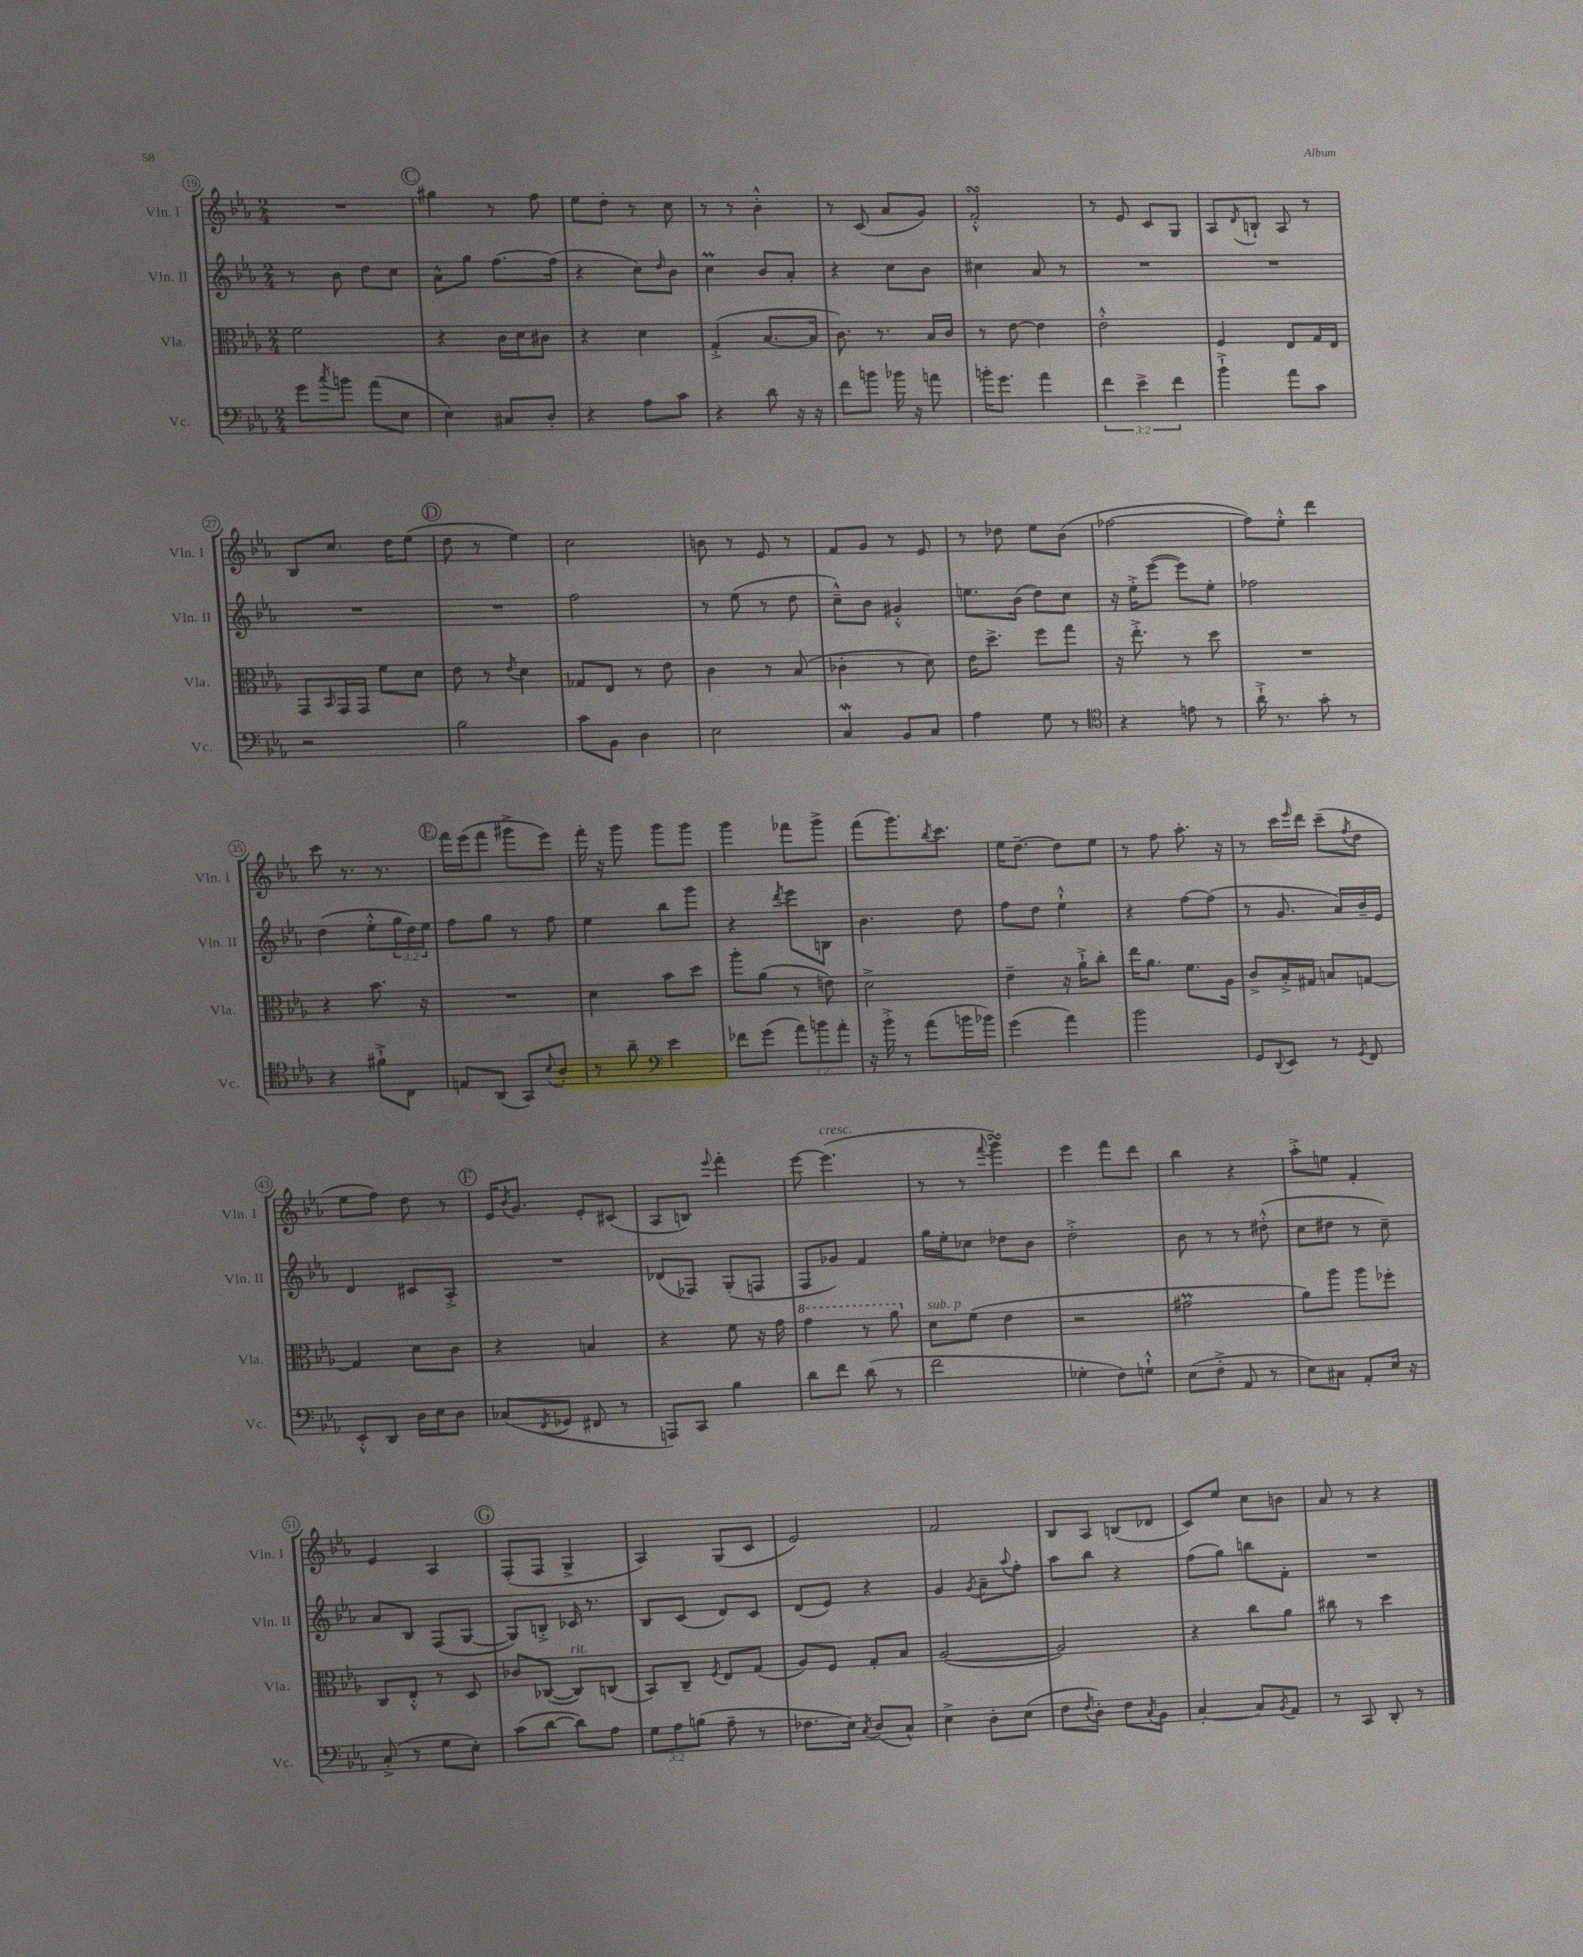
<<
\new StaffGroup <<
\new Staff = "s0" \with { instrumentName = "Vln. I" shortInstrumentName = "Vln. I" } {
    \clef treble \key ees \major \numericTimeSignature \time 2/4
    R2 |
    \mark \markup { \circle "C" } gis''4 r8 f''8 |
    ees''8 d''8-. r8 c''8 |
    r8 r8 bes'4-.-^ |
    r8 c'8( aes'8 g'8) |
    f'2-.-^\turn |
    r8 ees'8 c'8 g8 |
    aes8 \acciaccatura { d'8 } b8-! aes8 r8 |
    bes8 c''8. d''16 ees''8( |
    \mark \markup { \circle "D" } d''8 r8 ees''4) |
    c''2 |
    b'8 r8 ees'8 r8 |
    f'8 g'8 r8 ees'8 |
    r8 des''8 ees''8 bes'8( |
    fes''2~ |
    fes''8) ees''8-.-^ d'''4 |
    c'''8 r8. r8. |
    \mark \markup { \circle "E" } f'''16 ees'''16( f'''8 gis'''8-> ees'''8) |
    f'''16-. r16 g'''8 g'''8 g'''8 |
    g'''4 fes'''8 g'''8-> |
    f'''8( g'''8.) \acciaccatura { bes''8 } c'''8. |
    ees''16 d''8.~-- d''8 ees''8 |
    r8 f''8 aes''8.-. r16 |
    r8 c'''16 \grace { ees'''16 } d'''16 c'''8--( \acciaccatura { f''8 } d''8 |
    ees''8 f''8) d''8 r8 |
    \mark \markup { \circle "F" } ees'16 \acciaccatura { bes'8 } g'8. ees'8-. cis'8( |
    aes8 b8) \appoggiatura { ees'''8 } f'''4-. |
    ees'''8~ ees'''4.^\markup { \italic "cresc." }( |
    r8 r8 \appoggiatura { f'''8 } g'''4\turn) |
    ees'''4 f'''8 d'''8 |
    bes''4 r4 |
    aes''8-.-> e''8 f'4-. |
    ees'4 aes4 |
    \mark \markup { \circle "G" } f8-.( f8 g4-> |
    aes4) g8( c'8 |
    ees'2) |
    f'2 |
    bes8 aes8 b8( des'8 |
    c'8) ees''8 c''8 b'8 |
    aes'8 r8 r4 \bar "|." |
}
\new Staff = "s1" \with { instrumentName = "Vln. II" shortInstrumentName = "Vln. II" } {
    \clef treble \key ees \major \numericTimeSignature \time 2/4 \override Staff.TupletNumber.text = #tuplet-number::calc-fraction-text
    r8 bes'8 d''8 c''8 |
    \mark \markup { \circle "C" } aes'8-^ g''8 f''8.~ f''16( |
    r4 c''8) \grace { d''16 } bes'8 |
    c''4\prall bes'8 aes'8-. |
    r4 c''8 bes'8 |
    cis''4 aes'8 r8 |
    R2 |
    R2 |
    R2 |
    \mark \markup { \circle "D" } R2 |
    f''2 |
    r8 ees''8( r8 d''8 |
    c''8---^) bes'8 gis'4-.-^ |
    e''8. bes'16( d''8) c''8 |
    r16 ees''16-.-> ees'''8~( ees'''8) ees''8-. |
    fes''2 |
    d''4( ees''8-.-^ \tuplet 3/2 { g''16 d''16) ees''16 } |
    \mark \markup { \circle "E" } f''8 g''8 r8 f''8 |
    ees''4 bes''8 g'''8 |
    r4 \acciaccatura { d'''8 } ees'''8 b8 |
    bes'4. d''8 |
    f''8 d''8 ees''4-!-^ |
    r4 f''8~ f''8( |
    r8 g'8. aes'16) bes'16-- ees'16 |
    d'4 cis'8 aes8-.-> |
    \mark \markup { \circle "F" } R2 |
    des'8( fes8) g8-.( f8 |
    f8 ges'8) f'4 |
    g''16 ees''16-. ces''8 des''8 bes'8 |
    d''2-.-> |
    bes'8 r8 r8 dis''8-.-^( |
    c''8 dis''8 r8 c''8--) |
    aes'8 bes8 f8( g8~ |
    \mark \markup { \circle "G" } g8) b8-.-> ces'16 r8. |
    bes8 c'8( d'8) c'8 |
    d'8( ees'8) r4 |
    g'4 \acciaccatura { g'8 } aes'8-- \appoggiatura { aes''8 } f''8-. |
    aes''8 bes''8 r4 |
    f''8( g''8) b''8 f'8-. |
    R2 \bar "|." |
}
\new Staff = "s2" \with { instrumentName = "Vla." shortInstrumentName = "Vla." } {
    \clef alto \key ees \major \numericTimeSignature \time 2/4
    f'2 |
    \mark \markup { \circle "C" } r4 c'16 d'16 cis'8 |
    r4 d'4 |
    g4-.->( bes8.~ bes16 |
    c'8.) r8. bes16 c'16 |
    r8 ees'8~ ees'4 |
    ees'2-.-^ |
    f4 ees8 g16 ees16 |
    g,8 \grace { bes,16 } g,16 g,16 f'8 d'8 |
    \mark \markup { \circle "D" } ees'8 r8 \acciaccatura { ees'8 } d'4 |
    ges8 ees8 r8 ees'8 |
    c'4 r8 bes8( |
    ces'4-. r8 d'8) |
    ees'16 d''8.-> f''8 g''8 |
    r16 ees''8.-.-> r8 d''8 |
    R2 |
    r4 bes'8. r16 |
    \mark \markup { \circle "E" } R2 |
    d'4 bes'8 d''8 |
    aes''8-. aes'8( r8 e'8) |
    d'2-> |
    ees'4-- r16 aes'16-!-> c''8-. |
    ees''16 aes'8. f'8. aes16 |
    c'8-> bes16-.-> gis16 b8 g8~ |
    g4 d'8 c'8 |
    \mark \markup { \circle "F" } r4 b4 |
    r4 f'8 r16 g'16 |
    \ottava #1 g''4 r8 aes''8 \ottava #0 |
    d'8^\markup { \italic "sub. p" } f'8( ees'4 |
    r2 |
    gis'2\prall |
    aes'8) aes''8 aes''8 fes''8-. |
    c8 ees8-.-^ r8 d8 |
    \mark \markup { \circle "G" } ces'8 ces8~( ces8^\markup { \italic "rit." }) c8( |
    bes,8) c8-- \acciaccatura { f8 } ees8 g8( |
    aes8) f8 g8-. bes8 |
    aes2~( |
    aes2) |
    r4 c''8 aes'8 |
    cis''8 r8 d''4 \bar "|." |
}
\new Staff = "s3" \with { instrumentName = "Vc." shortInstrumentName = "Vc." } {
    \clef bass \key ees \major \numericTimeSignature \time 2/4 \override Staff.TupletNumber.text = #tuplet-number::calc-fraction-text
    g'8 \acciaccatura { c''8 } b'8 aes'8( ees8 |
    \mark \markup { \circle "C" } ees4) cis8 d8-. |
    r4 aes8 c'8 |
    r4 d'8 r16 r16 |
    f'8 b'8 bes'16 r16 a'8 |
    b'16-. g'8. aes'4 |
    \tuplet 3/2 { f'4 ees'4-> f'4 } |
    bes'4-!-> aes'8 c'8 |
    r2 |
    \mark \markup { \circle "D" } bes2 |
    c'8 bes,8 d4 |
    ees2 |
    c4\mordent bes,8 c8 |
    aes4 g8 r8 |
    \clef tenor r4 e'8 r8 |
    aes'16-!-> r8. g'8-. r8 |
    r4 fis'8-!-> c8 |
    \mark \markup { \circle "E" } e8 aes,8( g,8) \appoggiatura { bes8 } aes8-. |
    r8 aes'8-- \clef bass ees'4 |
    fes'8 g'8( \tuplet 3/2 { aes'8) b'8 aes'8-. } |
    r16 bes'16-.-> r8 aes'8( b'16 bes'16) |
    g'4( aes'4) |
    bes'2 |
    g,8 \appoggiatura { d,8 } ees,8 r8 \acciaccatura { g,8 } f,8 |
    ees,8-.-^ d,8 d16 ees16 d8 |
    \mark \markup { \circle "F" } ces8( \acciaccatura { f,8 } ges,8 fis,8 r8 |
    a,,8) c,8 bes4 |
    d'8 f'8 d'8( r8 |
    f'2 |
    ges4-. f8) g8-!-^ |
    ees8( f8-.-> aes,8 r8 |
    ees8) cis8 aes,8-. ees16 r16 |
    c8-.->( r8 g8 ees8-.) |
    \mark \markup { \circle "G" } c'8( d'8~ d'8) aes8 |
    \tuplet 3/2 { g8 aes8 b8( } aes8-- r8 |
    fes8. ees16) \acciaccatura { c8 } d8( c8-^) |
    ees4-> d8-. ees8( |
    f8 \acciaccatura { f8 } d8-.) f8 \acciaccatura { c8 } bes,8 |
    c4~-. c8 \acciaccatura { bes,8 } aes,8 |
    r8 c,8 d,8-. r8 \bar "|." |
}
>>
>>
\layout { \context { \Score currentBarNumber = #19 \override BarNumber.stencil = #(make-stencil-circler 0.1 0.3 ly:text-interface::print) } }
